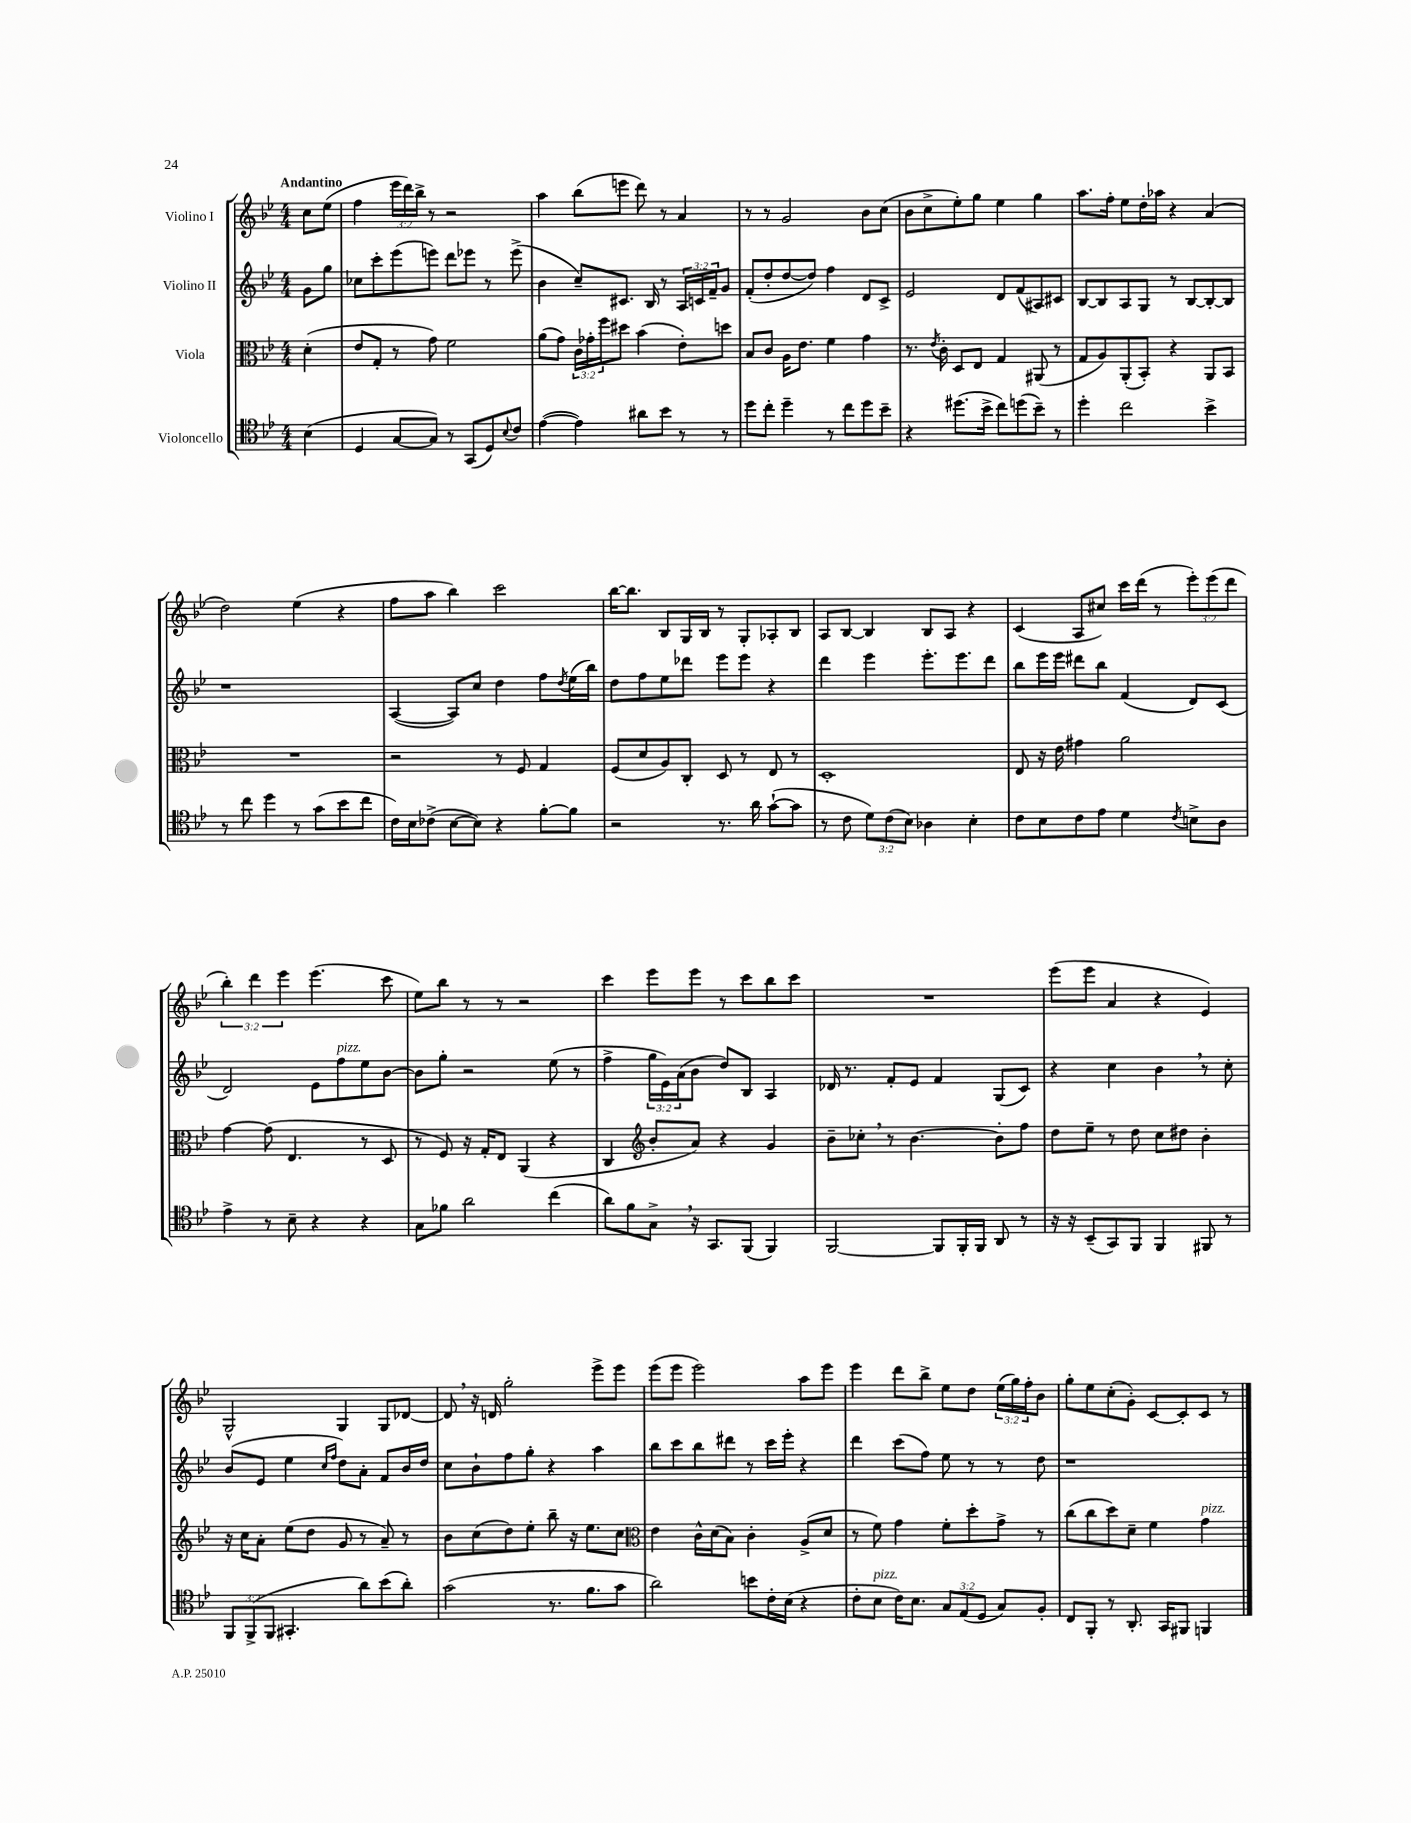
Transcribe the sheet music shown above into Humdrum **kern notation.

**kern	**kern	**kern	**kern
*staff4	*staff3	*staff2	*staff1
*clefC4	*clefC3	*clefG2	*clefG2
*k[b-e-]	*k[b-e-]	*k[b-e-]	*k[b-e-]
*M4/4	*M4/4	*M4/4	*M4/4
(4B-	(4d'	8g	8cc
.	.	8gg	(8ee-
=	=	=	=
4D	8e-	8cc-	4ff
.	8G'	8ccc'	.
[8G	8r	(8eee-	24eee-
.	.	.	24ddd)
.	.	.	24bb-^
8G])	8g)	8eee)	8r
8r	2f	8ddd	2r
(8GG	.	8eee-	.
8D)	.	8r	.
8qqB-	.	.	.
8c	.	(8eee-^	.
=	=	=	=
([4e-	(8a	4b-	4aa
.	8g)	.	.
4e-])	24c	8cc~)	(8bb-
.	24g-'	.	.
.	24ff	.	.
.	8dd#	8.c#	8eee
8a#	(4b-	.	8ddd)
.	.	16B-	.
8b-	.	8r	8r
8r	8e-')	24A	4a
.	.	24c	.
.	.	24f~	.
8r	8dd	8g	.
=	=	=	=
8dd	8B-	(8f'	8r
8cc'	8c	8dd'	8r
4dd~	16A	[8dd	2g
.	8.e-	.	.
.	.	8dd])	.
8r	4f	4ff	.
8cc	.	.	.
8dd	4g	8d	8b-
8b-~	.	8c^	(8cc
=	=	=	=
4r	8.r	2e-	8b-
.	.	.	8cc^
.	8qe-	.	.
.	16c'	.	.
(8.dd#	8D	.	8ee-')
.	8E-	.	8gg
16b-^	.	.	.
8cc)	4G	8d	4ee-
(8dd	.	(8f	.
8b-~)	(8AA#	8A#)	4gg
8r	8r	8c#	.
=	=	=	=
4dd'	8G	[8B-	8.aa
.	8A)	8B-]	.
.	.	.	16ff'
2cc	(8AA'	8A	8ee-
.	8BB-')	8G	16dd'
.	.	.	16aa-
.	4r	8r	4r
.	.	[8B-	.
4b-^	8AA	8B-'_	(4a
.	8BB-	8B-]	.
=	=	=	=
8r	1r	1r	2dd)
8cc	.	.	.
4dd	.	.	.
8r	.	.	(4ee-
(8g	.	.	.
8b-	.	.	4r
8cc	.	.	.
=	=	=	=
16c)	2r	([4A	8ff
16B-	.	.	.
(8c-^	.	.	8aa
[8B-	.	8A])	4bb-)
8B-])	.	8cc	.
4r	8r	4dd	2ccc
.	8F	.	.
[8f'	4G	8ff	.
.	.	8qdd	.
8f]	.	(16ee-	.
.	.	16bb-)	.
=	=	=	=
2r	(8F	8dd	[16bb-
.	.	.	8.bb-]
.	8d	8ff	.
.	8A)	8ee-	8B-
.	8C'	8ddd-	16G
.	.	.	16B-
8.r	8D	8eee-	8r
.	8r	8eee-	8G'
16a	.	.	.
([8g`	8E-	4r	8A-'
8g]	8r	.	8B-
=	=	=	=
8r	1D'	4ddd	8A
8c	.	.	[8B-
12d)	.	4eee-	4B-]
(12c	.	.	.
12B-)	.	.	.
4A-	.	8.eee-'	8B-
.	.	.	8A
.	.	8.eee-	.
4B-'	.	.	4r
.	.	8ddd	.
=	=	=	=
8c	8E-	8bb-	(4c
8B-	16r	16eee-	.
.	16e-	16eee-	.
8c	4g#	8ddd#	8A
8e-	.	8bb-	8cc#)
4d	2a	(4f	16ccc
.	.	.	(16ddd
.	.	.	8r
8qc	.	.	.
8B^	.	8d)	12eee-')
.	.	.	(12eee-
8A	.	(8c	.
.	.	.	12ddd
=	=	=	=
4e-^	[4g	2d)	6bb-')
.	.	.	6ddd
8r	(8g]	.	.
.	.	.	6eee-
8B-~	4.E-	.	.
4r	.	8e-	(4.eee-
.	.	8ff	.
4r	8r	8ee-	.
.	8D	[8b-	8ccc
=	=	=	=
8G	8r	8b-]	8ee-)
8f-	8F)	8gg'	8bb-
2a	16r	2r	8r
.	16G'	.	.
.	8E-	.	8r
.	(4AA	.	2r
(4cc	4r	(8ee-	.
.	.	8r	.
=	=	=	=
8a)	4C	4ff^	4ccc
8f	.	.	.
*	*clefG2	*	*
8G^	8b-'	24gg	8eee-
.	.	24e-)	.
.	.	(24a	.
16r	8a)	8b-	8eee-
8.GG	.	.	.
.	4r	8dd)	8r
(8FF	.	8B-	8ccc
4FF)	4g	4A	8bb-
.	.	.	8ccc
=	=	=	=
[2FF	8b-~	16d-	1r
.	.	8.r	.
.	8cc-'	.	.
.	8r	8f'	.
.	[4.b-	8e-	.
8FF]	.	4f	.
16FF'	.	.	.
16FF	.	.	.
8AA	8b-']	(8G	.
8r	8ff	8c)	.
=	=	=	=
16r	8dd	4r	(8eee-
16r	.	.	.
(8BB-~	8ee-~	.	8eee-
8GG)	8r	4cc	4a
8FF	8dd	.	.
4FF	8cc	4b-	4r
.	8dd#	.	.
8FF#	4b-'	8r	4e-)
8r	.	8cc'	.
=	=	=	=
12FF	16r	(8b-	2G^^
.	16cc	.	.
(12FF^	.	.	.
.	8a'	8e-	.
12FF	.	.	.
4.GG#'	(8ee-	4ee-	.
.	8dd	.	.
.	.	16qqcc	.
.	.	16qqff	.
.	8g	8dd)	4G
8a)	8r	8a'	.
(8b-	8a~)	8f	8G
8a')	8r	16b-	[8d-
.	.	16dd	.
=	=	=	=
(2g	8b-	8cc	8d-]
.	(8cc	8b-`	16r
.	.	.	16d
.	8dd)	8ff	2gg'
.	8ee-'	8gg'	.
8.r	8bb-~	4r	.
.	16r	.	.
8.f	8.ee-	.	.
.	.	4aa	8eee-^
8g	8cc	.	8eee-
=	=	=	=
*	*clefC3	*	*
2a)	4e-	8bb-	(8eee-
.	.	8ccc	8eee-
.	16c^^	8bb-	2eee-)
.	(16d	.	.
.	8B-)	8ddd#	.
8b	4c'	8r	.
16c'	.	16ccc	.
(16B-	.	16eee-'	.
4r	(8A^	4r	8aa
.	8d	.	8eee-
=	=	=	=
8c'	8r	4ddd	4eee-
8B-	8f)	.	.
16c)	4g	(8ccc	8ddd
8.B-	.	.	.
.	.	8ff)	8bb-^
12G	8f'	8ee-	8ee-
(12E-	.	.	.
.	8dd'	8r	8dd
12D	.	.	.
8G)	8g^	8r	(24ee-
.	.	.	24gg)
.	.	.	24ff'
8F'	8r	8dd	8b-
=	=	=	=
8C	(8cc	1r	8gg'
8FF'	8cc	.	8ee-
8r	8dd)	.	(8cc'
8.AA'	8d~	.	8g')
.	4f	.	[8c
16GG	.	.	.
8FF#	.	.	8c']
4FF	4g	.	8c
.	.	.	8r
==	==	==	==
*-	*-	*-	*-
